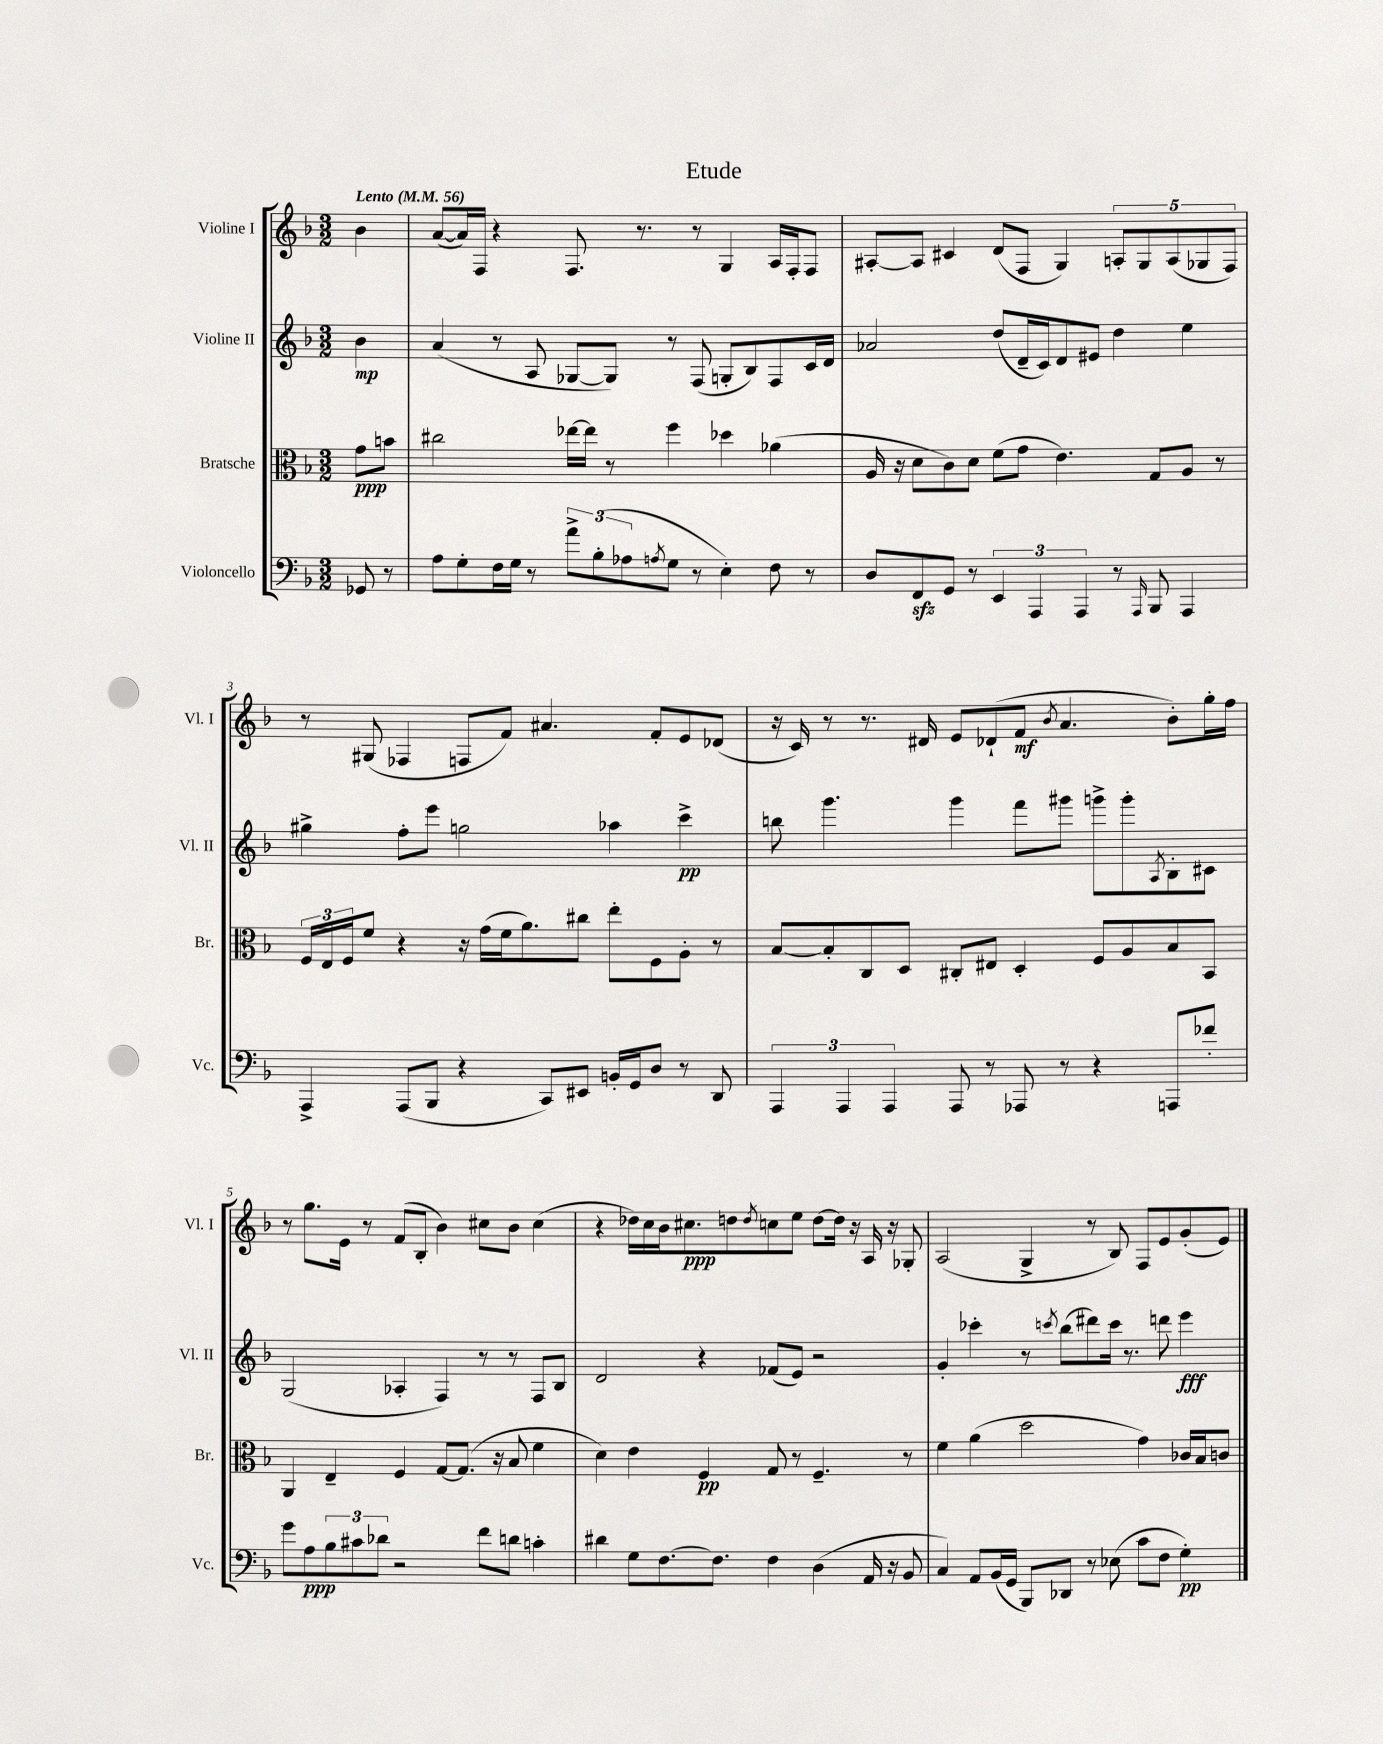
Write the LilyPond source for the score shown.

\header { title = "Etude" }
<<
\new StaffGroup <<
\new Staff = "s0" \with { instrumentName = "Violine I" shortInstrumentName = "Vl. I" } {
    \clef treble \key f \major \numericTimeSignature \time 3/2 \partial 4 \tempo "Lento" 4 = 56
    bes'4 |
    a'8~( a'16) f16 r4 f8. r8. r8 g4 a16 f16-. f8 |
    ais8~-. ais8 cis'4 d'8( f8 g4) \tuplet 5/4 { a8-. g8 a8( ges8 f8) } |
    r8 gis8( fes4 f8 f'8) ais'4. f'8-. e'8 des'8( |
    r16 c'16) r8 r8. dis'16 e'8 des'8-!( f'8\mf \acciaccatura { bes'8 } a'4. bes'8-.) g''16-. f''16 |
    r8 g''8. e'16 r8 f'8( bes8-. bes'4) cis''8 bes'8 cis''4( |
    r4 des''16) c''16 bes'16 cis''8.\ppp d''8 \acciaccatura { d''8 } c''8 e''8 d''8~ d''16 r16 a16 r16 ges8-. |
    a2( g4-> r8 bes8) f8 e'8 g'8-.( e'8) \bar "|." |
}
\new Staff = "s1" \with { instrumentName = "Violine II" shortInstrumentName = "Vl. II" } {
    \clef treble \key f \major \numericTimeSignature \time 3/2 \partial 4
    bes'4\mp |
    a'4( r8 a8 ges8~ ges8) r8 f8( g8-. bes8) f8 c'16 d'16 |
    aes'2 d''8( d'16-- c'16) d'8 eis'8 d''4 e''4 |
    gis''4-> f''8-. e'''8 g''2 aes''4 c'''4->\pp |
    b''8 g'''4. g'''4 f'''8 gis'''8 g'''8-> g'''8-. \acciaccatura { a8 } bes8-. cis'8 |
    g2( aes4-. f4) r8 r8 f8 bes8 |
    d'2 r4 fes'8( e'8) r2 |
    g'4-. ces'''4-. r8 \acciaccatura { c'''8 } bes''8( dis'''8) c'''16 r8. d'''8 e'''4\fff \bar "|." |
}
\new Staff = "s2" \with { instrumentName = "Bratsche" shortInstrumentName = "Br." } {
    \clef alto \key f \major \numericTimeSignature \time 3/2 \partial 4
    g'8\ppp b'8 |
    cis''2 ees''16~ ees''16 r8 f''4 des''4 aes'4( |
    a16 r16 d'8 c'8) d'8 f'8( g'8 e'4.) g8 a8 r8 |
    \tuplet 3/2 { f16 e16 f16 } f'8 r4 r16 g'16( f'16 a'8.) cis''8 e''8-. f8 a8-. r8 |
    bes8~ bes8-. c8 d8 cis8-. eis8 d4-. f8 a8 bes8 bes,8 |
    a,4 e4-- f4 g8~ g8.( r16 bes8 f'4 |
    d'4) e'4 f4\pp g8 r8 f4.-- r8 |
    f'4 a'4( d''2 g'4) ces'16 bes16 c'8 \bar "|." |
}
\new Staff = "s3" \with { instrumentName = "Violoncello" shortInstrumentName = "Vc." } {
    \clef bass \key f \major \numericTimeSignature \time 3/2 \partial 4
    ges,8 r8 |
    a8 g8-. f16 g16 r8 \tuplet 3/2 { a'8-> bes8-.( aes8 } \acciaccatura { a8 } g8 r8 e4-.) f8 r8 |
    d8 f,8\sfz g,8 r8 \tuplet 3/2 { e,4 a,,4 a,,4 } r8 \grace { a,,16 } bes,,8 a,,4 |
    a,,4-> a,,8( bes,,8 r4 c,8) eis,8 b,16-. g,16 d8 r8 d,8 |
    \tuplet 3/2 { a,,4 a,,4 a,,4 } a,,8 r8 aes,,8 r8 r4 a,,8 fes'8-. |
    g'8 a8\ppp \tuplet 3/2 { bes8 cis'8 des'8 } r2 f'8 d'8 c'4-. |
    dis'4 g8 f8.~ f8. f4 d4( a,16 r16 bes,8 |
    c4) a,8 bes,16( g,16 bes,,8) des,8 r8 ees8( c'8 f8 g4-.\pp) \bar "|." |
}
>>
>>
